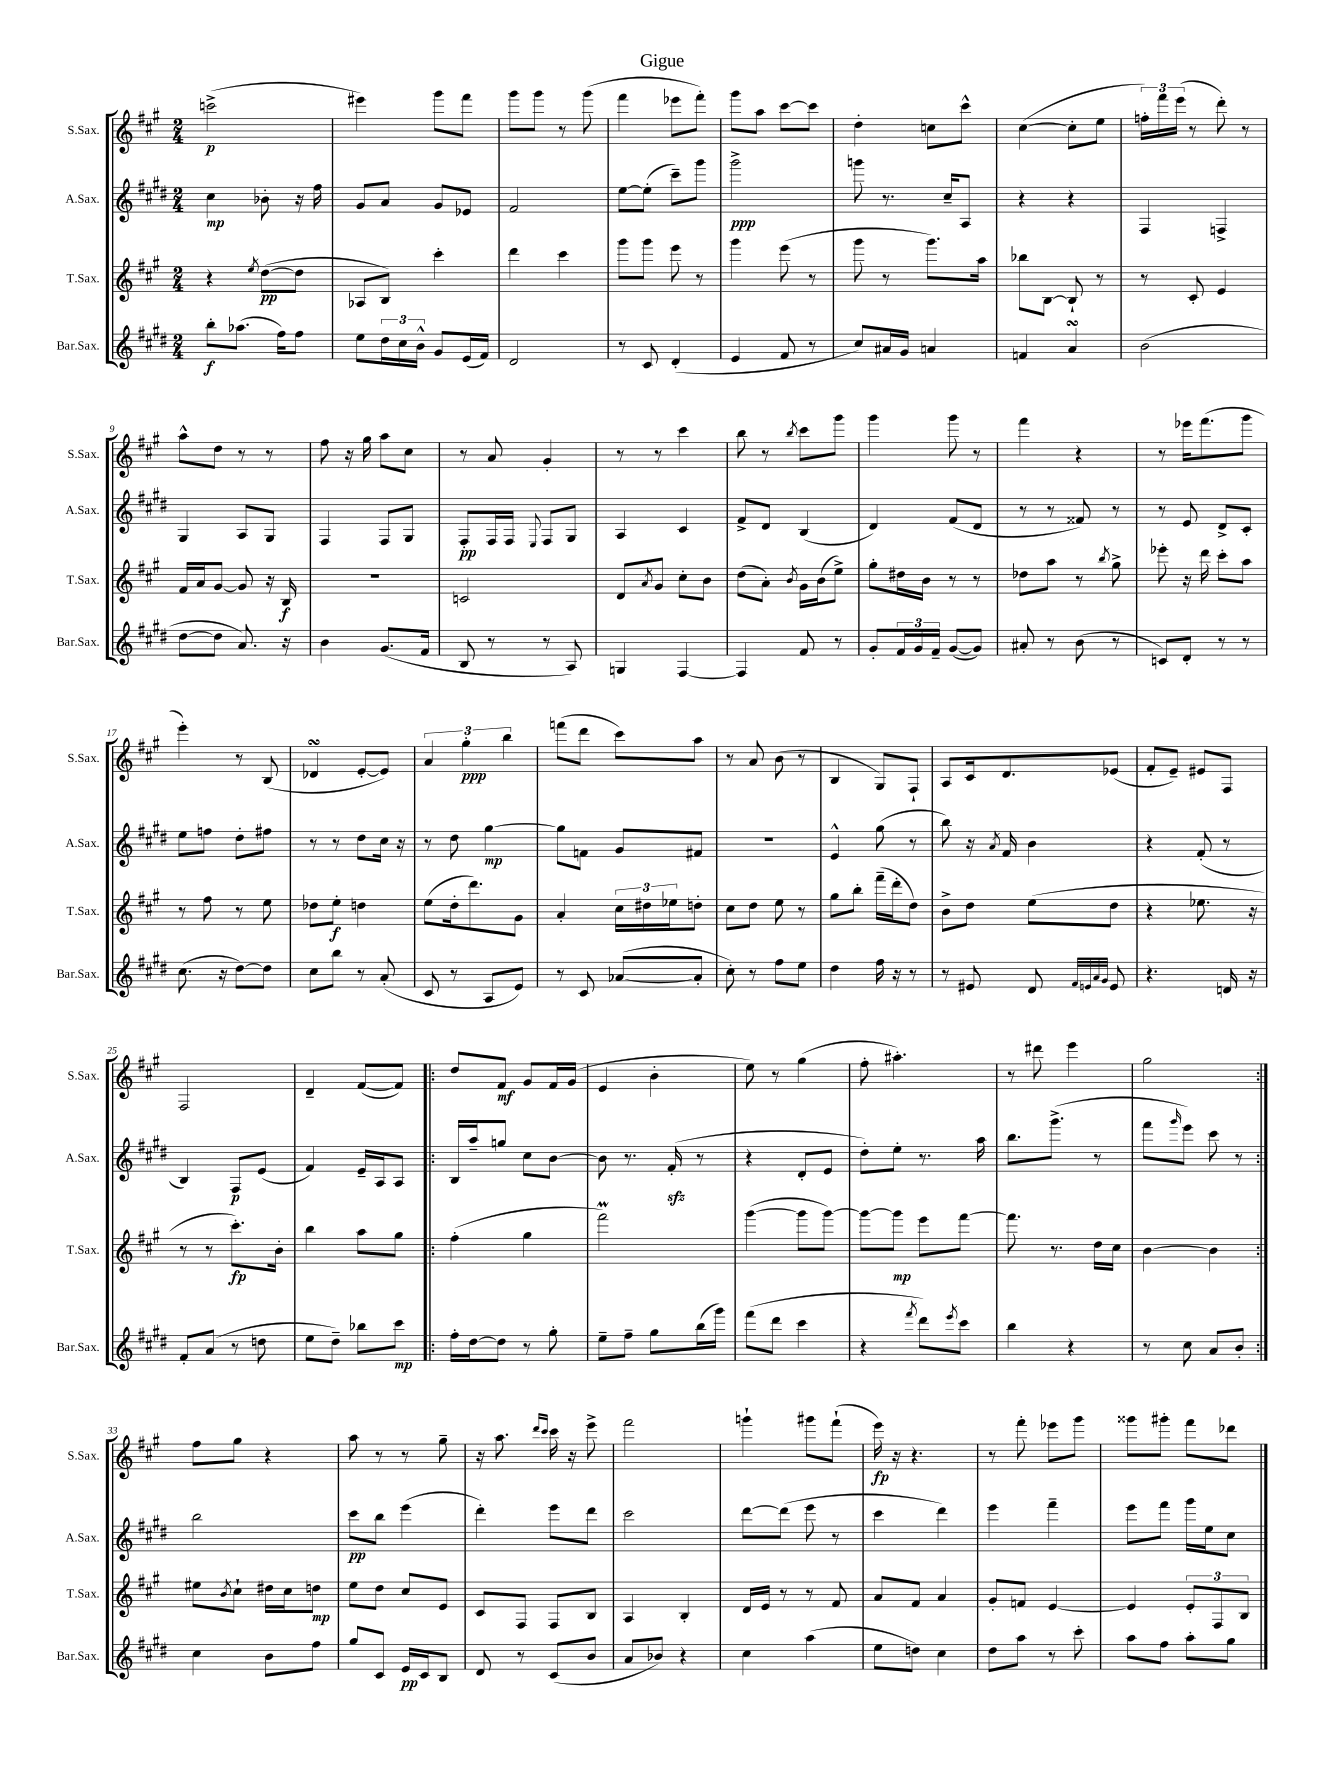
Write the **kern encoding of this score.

**kern	**dynam	**kern	**dynam	**kern	**dynam	**kern	**dynam
*part4	*part4	*part3	*part3	*part2	*part2	*part1	*part1
*staff4	*staff4	*staff3	*staff3	*staff2	*staff2	*staff1	*staff1
*I"Bar.Sax.	*	*I"T.Sax.	*	*I"A.Sax.	*	*I"S.Sax.	*
*I'Bar.Sax.	*	*I'T.Sax.	*	*I'A.Sax.	*	*I'S.Sax.	*
*clefG2	*	*clefG2	*	*clefG2	*	*clefG2	*
*k[f#c#g#d#]	*	*k[f#c#g#]	*	*k[f#c#g#d#]	*	*k[f#c#g#]	*
*M2/4	*	*M2/4	*	*M2/4	*	*M2/4	*
=1	=1	=1	=1	=1	=1	=1	=1
8bb'\L	f	4r	.	4cc#\	mp	(2cccn^\	p
(8.aa-X\J	.	.	.	.	.	.	.
.	.	8qee/	.	.	.	.	.
.	.	([8dd\L	pp	8b-X'\	.	.	.
16ff#\KL)	.	.	.	.	.	.	.
8ff#\J	.	8dd\J]	.	16r	.	.	.
.	.	.	.	16ff#\	.	.	.
=2	=2	=2	=2	=2	=2	=2	=2
8ee\L	.	8A-X/L	.	8g#/L	.	4eee#X\)	.
24dd#\L	.	8B/J)	.	8a/J	.	.	.
24cc#\	.	.	.	.	.	.	.
24b^^\JJ	.	.	.	.	.	.	.
8g#/L	.	4ccc#'\	.	8g#/L	.	8ggg#\L	.
(16e/L	.	.	.	8e-X/J	.	8fff#\J	.
16f#/JJ)	.	.	.	.	.	.	.
=3	=3	=3	=3	=3	=3	=3	=3
2d#/	.	4ddd\	.	2f#/	.	8ggg#\L	.
.	.	.	.	.	.	8ggg#\J	.
.	.	4ccc#\	.	.	.	8r	.
.	.	.	.	.	.	(8ggg#\	.
=4	=4	=4	=4	=4	=4	=4	=4
8r	.	8ggg#\L	.	[8ee\L	.	4fff#\	.
8c#/	.	8ggg#\J	.	(8ee'\J]	.	.	.
(4d#'/	.	8eee\	.	8ccc#~\L)	.	8eee-X\L	.
.	.	8r	.	8ggg#\J	.	8fff#'\J)	.
=5	=5	=5	=5	=5	=5	=5	=5
4e/	.	4ggg#\	.	2ggg#^\	ppp	8ggg#\L	.
.	.	.	.	.	.	8aa\J	.
8f#/	.	(8eee\	.	.	.	[8ccc#\L	.
8r	.	8r	.	.	.	8ccc#\J]	.
=6	=6	=6	=6	=6	=6	=6	=6
8cc#/L)	.	8ggg#\	.	8gggn\	.	4dd'\	.
16a#X/L	.	8r	.	8.r	.	.	.
16g#/JJ	.	.	.	.	.	.	.
4an/	.	8.ggg#\L)	.	.	.	8ccn\L	.
.	.	.	.	16cc#~/KL	.	.	.
.	.	.	.	8A/J	.	8ccc#^^\J	.
.	.	16aa\Jk	.	.	.	.	.
=7	=7	=7	=7	=7	=7	=7	=7
4fn/	.	8bb-X\L	.	4r	.	([4cc#\	.
.	.	[8B\J	.	.	.	.	.
4asSSs/	.	8B`/]	.	4r	.	8cc#'\L]	.
.	.	8r	.	.	.	8ee\J	.
=8	=8	=8	=8	=8	=8	=8	=8
(2b\	.	8r	.	4F#/	.	24ffn'\LL)	.
.	.	.	.	.	.	24fff#\	.
.	.	.	.	.	.	(24eee\JJ	.
.	.	8c#'/	.	.	.	8r	.
.	.	4e/	.	4Fn^/	.	8ddd'\)	.
.	.	.	.	.	.	8r	.
!!LO:LB:g=z
=9	=9	=9	=9	=9	=9	=9	=9
[8dd#\L	.	16f#/LL	.	4G#/	.	8aa^^\L	.
.	.	16a/J	.	.	.	.	.
8dd#\J]	.	[8g#/J	.	.	.	8dd\J	.
8.a/)	.	8g#/]	.	8A/L	.	8r	.
.	.	16r	.	8G#/J	.	8r	.
16r	.	16B/	f	.	.	.	.
=10	=10	=10	=10	=10	=10	=10	=10
4b\	.	2r	.	4F#/	.	8ff#\	.
.	.	.	.	.	.	16r	.
.	.	.	.	.	.	16gg#\	.
(8.g#/L	.	.	.	8F#/L	.	8aa\L	.
.	.	.	.	8G#/J	.	8cc#\J	.
16f#/Jk	.	.	.	.	.	.	.
=11	=11	=11	=11	=11	=11	=11	=11
8B/	.	2cn/	.	8F#'/L	pp	8r	.
8r	.	.	.	16F#/L	.	8a/	.
.	.	.	.	16F#/JJ	.	.	.
.	.	.	.	8qqE/	.	.	.
8r	.	.	.	8F#/L	.	4g#'/	.
8A/)	.	.	.	8G#/J	.	.	.
=12	=12	=12	=12	=12	=12	=12	=12
4Gn/	.	8d/L	.	4A/	.	8r	.
.	.	8qa/	.	.	.	.	.
.	.	8g#/J	.	.	.	8r	.
[4F#/	.	8cc#'\L	.	4c#/	.	4ccc#\	.
.	.	8b\J	.	.	.	.	.
=13	=13	=13	=13	=13	=13	=13	=13
4F#/]	.	(8dd\L	.	8f#^/L	.	8bb\	.
.	.	8a'\J)	.	8d#/J	.	8r	.
.	.	8qb/	.	.	.	8qbb/	.
8f#/	.	16g#\LL	.	(4B/	.	8ccc#\L	.
.	.	(16b\J	.	.	.	.	.
8r	.	8ee^\J)	.	.	.	8ggg#\J	.
=14	=14	=14	=14	=14	=14	=14	=14
8g#'/L	.	8gg#'\L	.	4d#/)	.	4ggg#\	.
24f#/L	.	16dd#X\L	.	.	.	.	.
24g#/	.	.	.	.	.	.	.
.	.	16b\JJ	.	.	.	.	.
24f#~/JJ	.	.	.	.	.	.	.
([8g#/L	.	8r	.	(8f#/L	.	8ggg#\	.
8g#/J])	.	8r	.	8d#/J	.	8r	.
=15	=15	=15	=15	=15	=15	=15	=15
8a#X'/	.	8dd-X\L	.	8r	.	4fff#\	.
8r	.	8aa\J	.	8r	.	.	.
(8b\	.	8r	.	8f##X/)	.	4r	.
.	.	8qbb/	.	.	.	.	.
8r	.	8gg#^\	.	8r	.	.	.
=16	=16	=16	=16	=16	=16	=16	=16
8cn/L)	.	8eee-X'\	.	8r	.	8r	.
8d#'/J	.	16r	.	8e/	.	16eee-X\KL	.
.	.	16ddd\	.	.	.	(8.fff#\	.
8r	.	8ccc#'\L	.	8d#^/L	.	.	.
8r	.	8aa\J	.	8c#'/J	.	8ggg#\J	.
!!LO:LB:g=z
=17	=17	=17	=17	=17	=17	=17	=17
(8.cc#\	.	8r	.	8ee\L	.	4eee'\)	.
.	.	8ff#\	.	8ffn\J	.	.	.
16r	.	.	.	.	.	.	.
[8dd#\L)	.	8r	.	8dd#'\L	.	8r	.
8dd#\J]	.	8ee\	.	8ff#X\J	.	(8B/	.
=18	=18	=18	=18	=18	=18	=18	=18
8cc#\L	.	8dd-X\L	.	8r	.	4d-XsSSs/	.
8bb\J	.	8ee'\J	f	8r	.	.	.
8r	.	4ddn\	.	8dd#\L	.	[8e'/L	.
(8a'/	.	.	.	16cc#\Jk	.	8e/J])	.
.	.	.	.	16r	.	.	.
=19	=19	=19	=19	=19	=19	=19	=19
8c#/	.	(8ee\L	.	8r	.	6a/	.
8r	.	16dd'\k	.	8dd#\	.	.	.
.	.	.	.	.	.	6gg#'\	ppp
.	.	8.ddd\)	.	.	.	.	.
8A/L	.	.	.	[4gg#\	mp	.	.
.	.	.	.	.	.	6bb\	.
8e/J)	.	8g#\J	.	.	.	.	.
=20	=20	=20	=20	=20	=20	=20	=20
8r	.	4a'/	.	8gg#\L]	.	(8fffn\L	.
8c#/	.	.	.	8fn\J	.	8ddd\J	.
([8a-X/L	.	24cc#\LL	.	8g#/L	.	8ccc#\L)	.
.	.	24dd#X\	.	.	.	.	.
.	.	24ee-X\J	.	.	.	.	.
8a-'/J]	.	8ddn'\J	.	8f#X/J	.	8aa\J	.
=21	=21	=21	=21	=21	=21	=21	=21
8cc#'\)	.	8cc#\L	.	2r	.	8r	.
8r	.	8dd\J	.	.	.	8a/	.
8ff#\L	.	8ee\	.	.	.	(8b\	.
8ee\J	.	8r	.	.	.	8r	.
=22	=22	=22	=22	=22	=22	=22	=22
4dd#\	.	8gg#\L	.	4e^^/	.	4B/	.
.	.	8bb'\J	.	.	.	.	.
16ff#\	.	(16fff#~\LL	.	(8gg#\	.	8G#/L)	.
16r	.	16ddd'\J	.	.	.	.	.
8r	.	8dd\J)	.	8r	.	8F#`/J	.
=23	=23	=23	=23	=23	=23	=23	=23
8r	.	8b^\L	.	8bb\)	.	8A/L	.
8e#X/	.	8dd\J	.	16r	.	16c#/k	.
.	.	.	.	8qa/	.	.	.
.	.	.	.	16f#/	.	8.d/	.
8d#/	.	(8ee\L	.	4b\	.	.	.
32qqf#/LLL	.	.	.	.	.	.	.
32qqen/	.	.	.	.	.	.	.
32qqa/	.	.	.	.	.	.	.
32qqg#/JJJ	.	.	.	.	.	.	.
8e/	.	8dd\J	.	.	.	(8e-X/J	.
=24	=24	=24	=24	=24	=24	=24	=24
4.r	.	4r	.	4r	.	8f#'/L	.
.	.	.	.	.	.	8e~/J)	.
.	.	8.ee-X\	.	(8f#'/	.	8e#X/L	.
16dn/	.	.	.	8r	.	8F#/J	.
16r	.	16r	.	.	.	.	.
!!LO:LB:g=z
=25	=25	=25	=25	=25	=25	=25	=25
8f#'/L	.	8r	.	4B/)	.	2F#/	.
(8a/J	.	8r	.	.	.	.	.
8r	.	8.ccc#'\L)	fp	8F#/L	p	.	.
8ddn\	.	.	.	(8e/J	.	.	.
.	.	16b'\Jk	.	.	.	.	.
=26	=26	=26	=26	=26	=26	=26	=26
8ee\L	.	4bb\	.	4f#/)	.	4d~/	.
8dd#~\J)	.	.	.	.	.	.	.
8bb-X\L	.	8aa\L	.	16e~/LL	.	([8f#/L	.
.	.	.	.	16A/J	.	.	.
8ccc#\J	mp	8gg#\J	.	8A/J	.	8f#/J])	.
=27!|:	=27!|:	=27!|:	=27!|:	=27!|:	=27!|:	=27!|:	=27!|:
16ff#'\LL	.	(4ff#'\	.	16B/LL	.	8dd/L	.
[16dd#\J	.	.	.	16aa~/J	.	.	.
8dd#\J]	.	.	.	8ggn/J	.	8f#/J	mf
8r	.	4gg#\	.	8cc#\L	.	8g#/L	.
8gg#'\	.	.	.	[8b\J	.	16f#/L	.
.	.	.	.	.	.	(16g#/JJ	.
=28	=28	=28	=28	=28	=28	=28	=28
8ee~\L	.	2fff#M\)	.	8b\]	.	4e/	.
8ff#~\J	.	.	.	8.r	.	.	.
8gg#\L	.	.	.	.	.	4b'\	.
.	.	.	.	(16f#zz'/	.	.	.
(16bb\L	.	.	.	8r	.	.	.
16ggg#\JJ)	.	.	.	.	.	.	.
=29	=29	=29	=29	=29	=29	=29	=29
(8fff#\L	.	([4ggg#\	.	4r	.	8ee\)	.
8ddd#\J	.	.	.	.	.	8r	.
4ccc#\	.	8ggg#\L]	.	8d#'/L	.	(4gg#\	.
.	.	[8ggg#\J)	.	8e/J	.	.	.
=30	=30	=30	=30	=30	=30	=30	=30
4r	.	8ggg#\L_	.	8dd#'\L)	.	8ff#'\	.
.	.	8ggg#\J]	mp	8ee'\J	.	4.aa#X'\)	.
8qfff#/	.	.	.	.	.	.	.
8ddd#\L)	.	8eee\L	.	8.r	.	.	.
8qeee/	.	.	.	.	.	.	.
8ccc#\J	.	[8fff#\J	.	.	.	.	.
.	.	.	.	16aa\	.	.	.
=31	=31	=31	=31	=31	=31	=31	=31
4bb\	.	8.fff#\]	.	8.bb\L	.	8r	.
.	.	.	.	.	.	8ddd#X\	.
.	.	8.r	.	(8.ggg#^\J	.	.	.
4r	.	.	.	.	.	4eee\	.
.	.	16dd\LL	.	8r	.	.	.
.	.	16cc#\JJ	.	.	.	.	.
=32	=32	=32	=32	=32	=32	=32	=32
8r	.	[4b\	.	8fff#\L	.	2gg#\	.
.	.	.	.	16qqggg#/	.	.	.
8cc#\	.	.	.	8eee\J)	.	.	.
8a/L	.	4b\]	.	8ccc#\	.	.	.
8b'/J	.	.	.	8r	.	.	.
!!LO:LB:g=z
=33:|!	=33:|!	=33:|!	=33:|!	=33:|!	=33:|!	=33:|!	=33:|!
4cc#\	.	8ee#X\L	.	2bb\	.	8ff#\L	.
.	.	8qb/	.	.	.	.	.
.	.	8cc#`\J	.	.	.	8gg#\J	.
8b\L	.	16dd#X\LL	.	.	.	4r	.
.	.	16cc#\J	.	.	.	.	.
8ff#\J	.	8ddn\J	mp	.	.	.	.
=34	=34	=34	=34	=34	=34	=34	=34
8gg#/L	.	8ee\L	.	8ccc#\L	pp	8aa\	.
8c#/J	.	8dd\J	.	8bb\J	.	8r	.
16e/LL	pp	8cc#/L	.	(4eee\	.	8r	.
16c#/J	.	.	.	.	.	.	.
8B/J	.	8e/J	.	.	.	8gg#~\	.
=35	=35	=35	=35	=35	=35	=35	=35
8d#/	.	8c#/L	.	4ddd#'\)	.	16r	.
.	.	.	.	.	.	8.aa\	.
8r	.	8F#/J	.	.	.	.	.
.	.	.	.	.	.	16qqddd/LL	.
.	.	.	.	.	.	16qqccc#/JJ	.
(8c#/L	.	8F#/L	.	8eee\L	.	16ccc#\	.
.	.	.	.	.	.	16r	.
8b/J	.	8B/J	.	8ddd#\J	.	8eee^\	.
=36	=36	=36	=36	=36	=36	=36	=36
8a/L	.	4A/	.	2ccc#\	.	2fff#\	.
8b-X/J)	.	.	.	.	.	.	.
4r	.	4B'/	.	.	.	.	.
=37	=37	=37	=37	=37	=37	=37	=37
4cc#\	.	16d/LL	.	[8ddd#\L	.	4gggn`\	.
.	.	16e/JJ	.	.	.	.	.
.	.	8r	.	(8ddd#\J]	.	.	.
(4aa\	.	8r	.	8eee\	.	8ggg#X\L	.
.	.	8f#/	.	8r	.	(8fff#`\J	.
=38	=38	=38	=38	=38	=38	=38	=38
8ee\L	.	8a/L	.	4ccc#\	.	16eee\)	fp
.	.	.	.	.	.	16r	.
8ddn\J)	.	8f#/J	.	.	.	4.r	.
4cc#\	.	4a/	.	4ddd#\)	.	.	.
=39	=39	=39	=39	=39	=39	=39	=39
8dd#\L	.	8g#'/L	.	4eee\	.	8r	.
8aa\J	.	8fn/J	.	.	.	8fff#'\	.
8r	.	[4e/	.	4fff#~\	.	8eee-X\L	.
8ccc#'\	.	.	.	.	.	8ggg#\J	.
=40	=40	=40	=40	=40	=40	=40	=40
8aa\L	.	4e/]	.	8eee\L	.	8ggg##X\L	.
8ff#\J	.	.	.	8fff#\J	.	8ggg#X'\J	.
8aa'\L	.	12e'/L	.	16ggg#\LL	.	8fff#\L	.
.	.	.	.	16ee\J	.	.	.
.	.	12F#/	.	.	.	.	.
8gg#\J	.	.	.	8cc#\J	.	8ddd-X\J	.
.	.	12B/J	.	.	.	.	.
==	==	==	==	==	==	==	==
*-	*-	*-	*-	*-	*-	*-	*-
